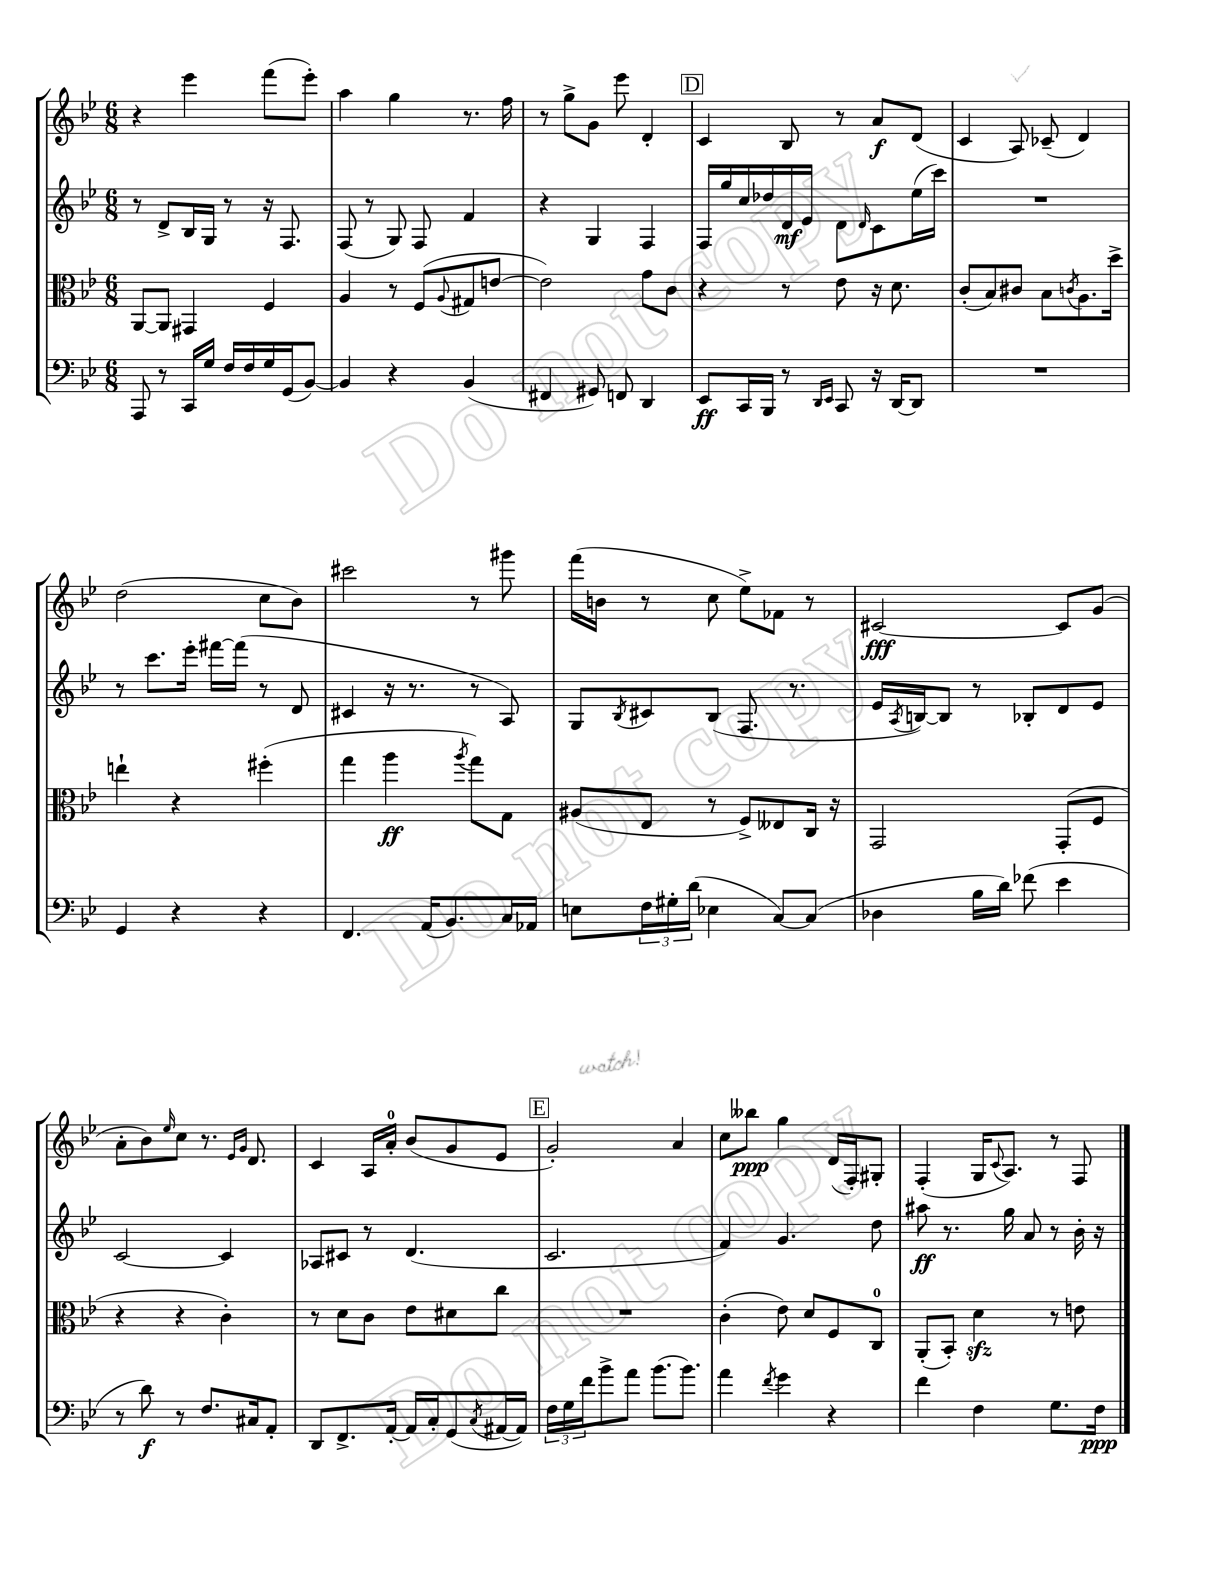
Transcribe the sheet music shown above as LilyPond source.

<<
\new StaffGroup <<
\new Staff = "s0" {
    \clef treble \key bes \major \numericTimeSignature \time 6/8
    r4 ees'''4 f'''8( ees'''8-.) |
    a''4 g''4 r8. f''16 |
    r8 g''8-> g'8 ees'''8 d'4-. |
    \mark \markup { \box "D" } c'4 bes8 r8 a'8\f d'8( |
    c'4 a8) ces'8--( d'4) |
    d''2( c''8 bes'8) |
    cis'''2 r8 gis'''8 |
    f'''16( b'16 r8 c''8 ees''8->) fes'8 r8 |
    cis'2~\fff cis'8 g'8( |
    a'8-. bes'8) \grace { ees''16 } c''8 r8. \grace { ees'16 g'16 } d'8. |
    c'4 a16 a'16-0-. bes'8( g'8 ees'8 |
    \mark \markup { \box "E" } g'2-.) a'4 |
    c''8 beses''8\ppp g''4 d'16( f16-.) gis8-. |
    f4-.( g16 \appoggiatura { c'8 } a8.) r8 f8 \bar "|." |
}
\new Staff = "s1" {
    \clef treble \key bes \major \numericTimeSignature \time 6/8
    r8 d'8-> bes16 g16 r8 r16 f8. |
    f8( r8 g8) f8 f'4 |
    r4 g4 f4 |
    \mark \markup { \box "D" } f16 g''16 c''16 des''16 d'16\mf ees'16 d'8 \grace { d'16 } c'8 ees''16( c'''16) |
    R2. |
    r8 c'''8. ees'''16-. fis'''16~ fis'''16( r8 d'8 |
    cis'4 r16 r8. r8 a8) |
    g8 \acciaccatura { bes8 } cis'8 bes8( f8. r8. |
    ees'16 \acciaccatura { a8 } b16~) b8 r8 bes8-. d'8 ees'8 |
    c'2~ c'4 |
    aes8 cis'8 r8 d'4.( |
    \mark \markup { \box "E" } c'2. |
    f'4) g'4. d''8 |
    ais''8\ff r8. g''16 a'8 r8 bes'16-. r16 \bar "|." |
}
\new Staff = "s2" {
    \clef alto \key bes \major \numericTimeSignature \time 6/8
    a,8~ a,8 gis,4 f4 |
    a4 r8 f8( \appoggiatura { a8 } gis8 e'8~ |
    e'2) g'8 c'8 |
    \mark \markup { \box "D" } r4 r8 ees'8 r16 d'8. |
    c'8-.( bes8) cis'8 bes8 \acciaccatura { c'8 } a8. d''16-> |
    e''4-! r4 fis''4-.( |
    g''4 a''4\ff \acciaccatura { a''8 } g''8) g8 |
    ais8( ees8 r8 f8->) eeses8 c16 r16 |
    g,2 g,8-.( f8 |
    r4 r4 c'4-.) |
    r8 d'8 c'8 ees'8 dis'8 c''8 |
    \mark \markup { \box "E" } R2. |
    c'4-.( ees'8) d'8 f8 c8-0 |
    a,8-.( bes,8-.) d'4\sfz r8 e'8 \bar "|." |
}
\new Staff = "s3" {
    \clef bass \key bes \major \numericTimeSignature \time 6/8
    a,,8 r8 c,16 g16 f16 f16 g16 g,16( bes,8~) |
    bes,4 r4 bes,4( |
    fis,4 gis,8) f,8 d,4 |
    \mark \markup { \box "D" } ees,8\ff c,16 bes,,16 r8 \grace { d,16 ees,16 } c,8 r16 d,16~ d,8 |
    R2. |
    g,4 r4 r4 |
    f,4. a,16( bes,8.) c16 aes,16 |
    e8 \tuplet 3/2 { f16 gis16-. d'16( } ees4 c8~) c8( |
    des4 bes16 d'16) fes'8( ees'4 |
    r8 d'8\f) r8 f8. cis16 a,8-. |
    d,8 f,8.-> a,16~-. a,16 c16-. g,8( \acciaccatura { c8 } ais,16~ ais,16) |
    \mark \markup { \box "E" } \tuplet 3/2 { f16 g16 f'16 } bes'8-> a'8 bes'8.( bes'8.) |
    a'4 \acciaccatura { f'8 } g'4 r4 |
    f'4 f4 g8. f16\ppp \bar "|." |
}
>>
>>
\layout { \context { \Score \remove "Bar_number_engraver" } }
